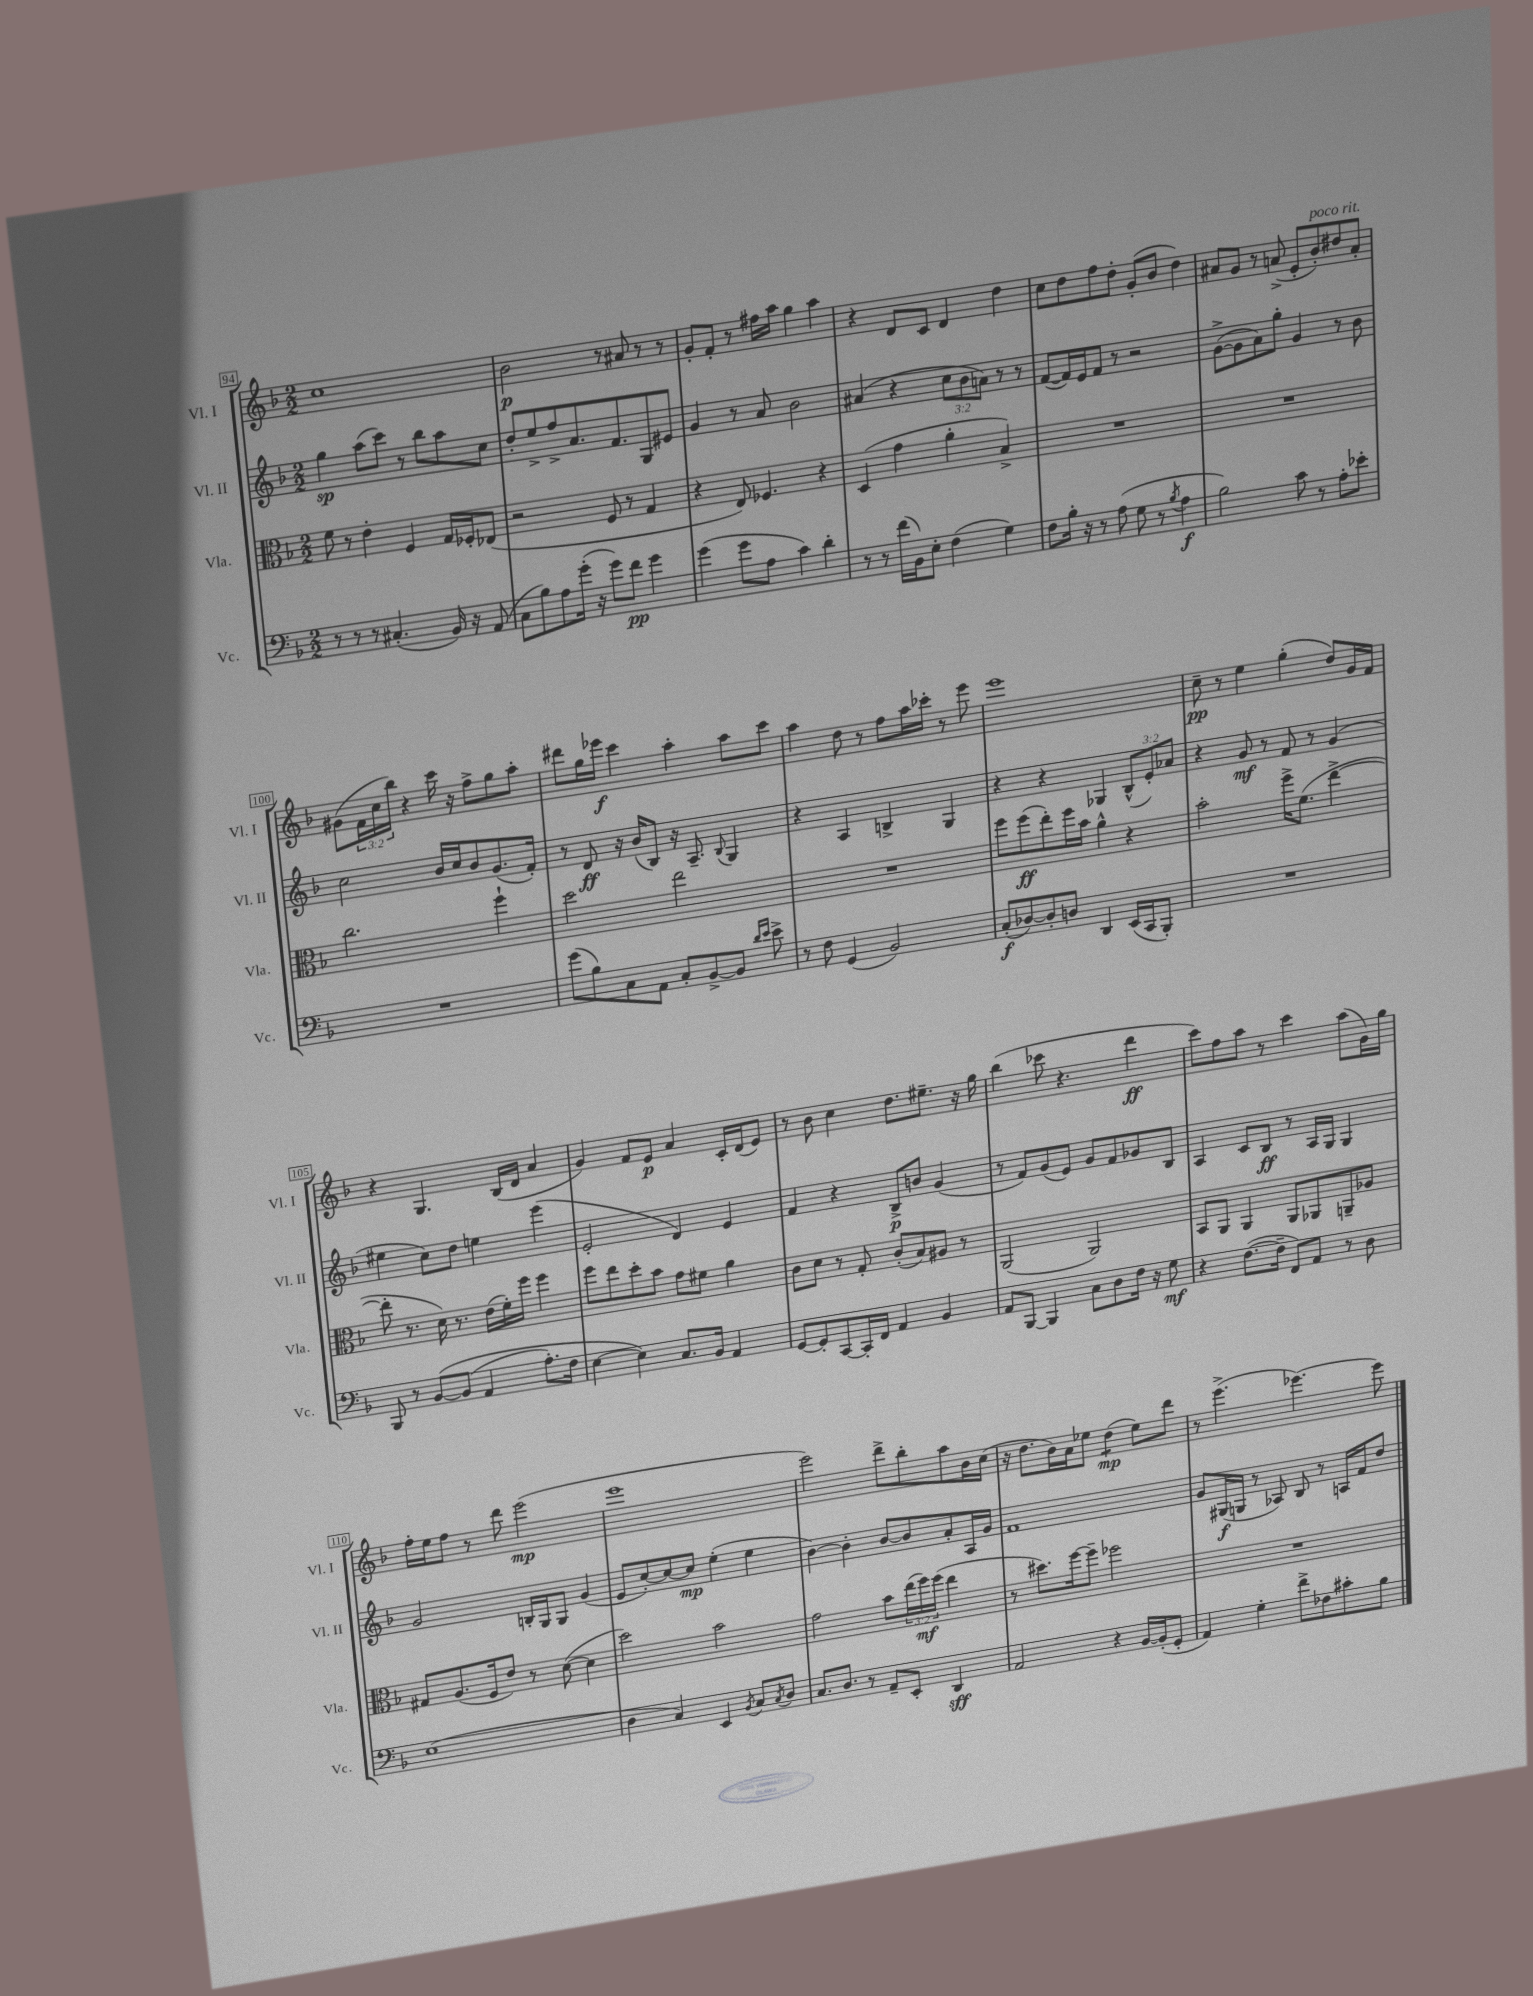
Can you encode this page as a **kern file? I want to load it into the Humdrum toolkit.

**kern	**kern	**kern	**kern
*staff4	*staff3	*staff2	*staff1
*clefF4	*clefC3	*clefG2	*clefG2
*k[b-]	*k[b-]	*k[b-]	*k[b-]
*M2/2	*M2/2	*M2/2	*M2/2
8r	8f	4gg	1cc
8r	8r	.	.
8r	4e'	(8aa	.
(4.C#'	.	8ccc)	.
.	4F	8r	.
.	.	8bb-	.
16BB-)	16G	8aa	.
16r	16F-'	.	.
(8AA	(8E-	8cc	.
=	=	=	=
8C	2r	8dd'	2b-
8B-)	.	8ee^	.
8A	.	8ff^	.
(16g'	.	8.a	.
16r	.	.	.
8g)	8F	.	8r
.	.	8.f	.
8f	8r	.	8a#
4g	4G	8G	8r
.	.	8e#	8r
=	=	=	=
(4g	4r	4g	8g'
.	.	.	8f'
8g	8E)	8r	8r
8A	4.F-	8a	16ff#
.	.	.	16aa
4c)	.	2b-	4gg
4d'	4r	.	4aa
=	=	=	=
8r	(4D	(4a#	4r
8r	.	.	.
(16f	4g	4r	8d
16BB-)	.	.	.
8E'	.	.	8c
(4F	4a'	12cc	4d
.	.	12b-	.
.	.	12a)	.
4G)	4B-^)	8r	4dd
.	.	8r	.
=	=	=	=
8F	1r	([8f	8cc
16B-'	.	16f])	8dd
16r	.	16e	.
8r	.	8f	8ff
(8A	.	8r	8dd'
8G	.	2r	(8g'
8r	.	.	8b-
8qB-	.	.	.
4A	.	.	4dd)
=	=	=	=
2B-)	1r	([8g^	8a#
.	.	8g]	8g
.	.	8a)	8r
.	.	8gg'	(8a^
8c	.	4g	8e'
8r	.	.	8b-')
8A'	.	8r	8dd#
8e-'	.	8b-	8a'
=	=	=	=
1r	2.cc	2cc	(8g#
.	.	.	24f
.	.	.	24cc
.	.	.	24bb-)
.	.	.	4r
.	.	16b-	16ccc
.	.	16cc	16r
.	.	8b-	8ff^
.	4ff`	(8.g	8gg
.	.	.	8aa'
.	.	16f')	.
=	=	=	=
(8g	2dd	8r	8ddd#
8B-)	.	8d	16gg
.	.	.	16eee-
8C	.	16r	4ccc
.	.	(16b-	.
8AA	.	8B-)	.
8C'	2ee	16r	4aa'
.	.	8.A~	.
[8BB-^	.	.	.
.	.	8qqB-	.
8BB-]	.	4G	8aa
16qqd	.	.	.
16qqe	.	.	.
8e^	.	.	8ccc
=	=	=	=
8r	1r	4r	4aa
8F	.	.	.
(4GG	.	4A	8dd
.	.	.	8r
2BB-)	.	4B^	8ff
.	.	.	16aa
.	.	.	16ccc-'
.	.	4G	8r
.	.	.	8eee
=	=	=	=
(8C'	8ff	4r	1eee
[8D-)	(8ff	.	.
8D-']	8ee')	4r	.
8D	16ff	.	.
.	16b-	.	.
4DD	4a^^	4G-	.
(16EE	4r	(12B-^^	.
16CC	.	.	.
.	.	12e')	.
8BBB-')	.	.	.
.	.	12a-	.
=	=	=	=
1r	2b-'	4r	8cc~
.	.	.	8r
.	.	8g	4ee
.	.	8r	.
.	16ff^	8f	(4gg'
.	(8.f	.	.
.	.	8r	.
.	[4ee^	(4g	8dd)
.	.	.	16g
.	.	.	16f
=	=	=	=
8BBB-	8ee']	4ee#	4r
8r	8.r	.	.
&([8BB-	.	8cc)	4.G
.	16d)	.	.
(8BB-]	8.r	8dd	.
4AA	.	4ee	.
.	(16e	.	.
.	16f')	.	(16B-
.	16ff	.	16d
8.A')	4ff	(4eee	4a
16F	.	.	.
=	=	=	=
[4E	8ff	2e'	4g)
.	8ee	.	.
4E]&)	8dd'	.	8f
.	8b-	.	8e
8.C	8g	4d)	4a
.	8f#	.	.
16BB-	.	.	.
4AA	4a	4e	16c'
.	.	.	(16d
.	.	.	8e)
=	=	=	=
[8GG	8c	4f	8r
8GG']	8d	.	8b-
[8CC	8r	4r	4cc
16CC']	8G'	.	.
16FF	.	.	.
4AA	(8c'	8B-^	8.dd
.	8B-)	8b	.
.	.	.	8.ee#~
4BB-	8A#	(4g	.
.	8r	.	16r
.	.	.	16gg
=	=	=	=
8AA	(2AA	8r	(4bb-
[8BBB-	.	8f)	.
4BBB-]	.	(8g	8ccc-
.	.	8e)	4.r
8C	2AA)	8g	.
8D	.	8f	.
16F	.	8g-	4ddd
16r	.	.	.
8G	.	8B-	.
=	=	=	=
4r	8BB-	4A	8ccc)
.	8AA	.	8ff
([8.F	4AA	8c	8aa
.	.	8B-	8r
16F~]	.	.	.
8FF)	8AA	8r	4ccc
8AA	8AA-	16A	.
.	.	16G	.
8r	8AA~	4G	(8aa
8D	8A-	.	16g)
.	.	.	16gg
=	=	=	=
(1E	8G#	2g	16ff'
.	.	.	16ee
.	(8.A	.	8ff
.	.	.	8r
.	16F	.	.
.	8e)	.	8ddd
.	8r	16B'	(2eee
.	.	16G	.
.	([8d	8G	.
.	4d]	(4g	.
=	=	=	=
4D	2dd)	8e	1eee
.	.	[8cc')	.
4C)	.	8cc_	.
.	.	8cc]	.
4EE	2b-	(4ee'	.
8qBB-	.	.	.
8C	.	4ee	.
8qC	.	.	.
8D	.	.	.
=	=	=	=
8.C	2g	[4b-)	2eee)
8.D	.	.	.
.	.	4b-']	.
8r	.	.	.
8AA~	8b-	[8b-	8ddd^
8EE'	(24ee	8b-]	8bb-'
.	24ff)	.	.
.	(24ff	.	.
4DD	4ee	8a'	8aa
.	.	16A	16b-
.	.	16g	(16cc
=	=	=	=
2AA	8r	1f	16r
.	.	.	8.dd
.	8.dd#)	.	.
.	.	.	16b-)
.	[16ff	.	16a
.	8ff~]	.	8ee-
4r	2ff-	.	(4dd
[16BB-	.	.	8ee-)
(16BB-']	.	.	.
8GG'	.	.	8ddd
=	=	=	=
4AA)	1r	8g	8r
.	.	(16G#	(4.eee^
.	.	16G	.
4G'	.	8r	.
.	.	8A-)	.
8f^	.	8B-	[4.eee-)
8F-	.	8r	.
8c#'	.	16A	.
.	.	16f	.
8B-	.	8dd	8eee-]
==	==	==	==
*-	*-	*-	*-
